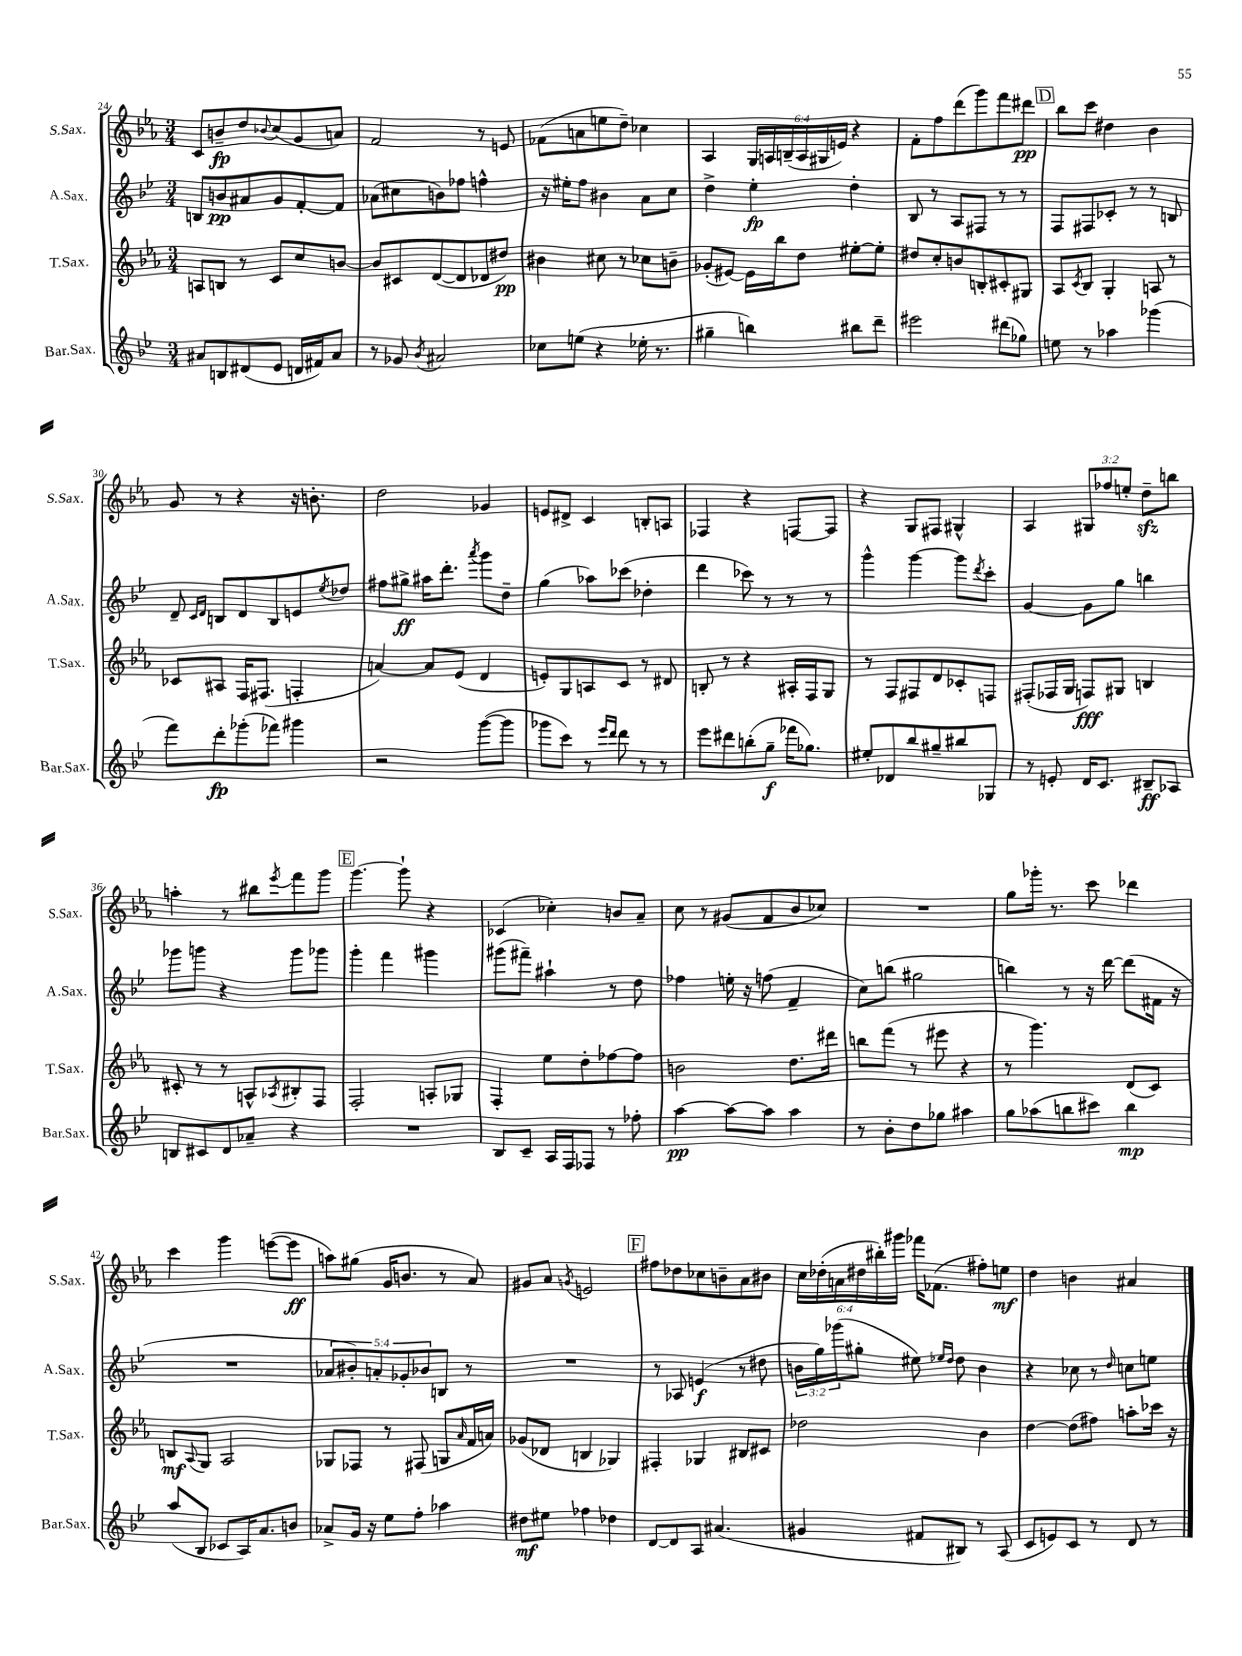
<<
\new StaffGroup <<
\new Staff = "s0" \with { instrumentName = "S.Sax." shortInstrumentName = "S.Sax." } {
    \clef treble \key ees \major \numericTimeSignature \time 3/4 \override Staff.TupletNumber.text = #tuplet-number::calc-fraction-text
    c'8 b'8--\fp d''8 \appoggiatura { bes'8 } c''8( g'8 a'8) |
    f'2 r8 e'8 |
    fes'8( a'8 e''8 d''8--) ces''4 |
    aes4 \tuplet 6/4 { g16 a16 b16--( a16 gis16 e'16) } r4 |
    f'8-. f''8 d'''8( g'''8) f'''8 dis'''8\pp |
    \mark \markup { \box "D" } bes''8 c'''8 dis''4 bes'4 |
    g'8 r8 r4 r16 b'8.-. |
    d''2 ges'4 |
    e'8 dis'8-> c'4 b8-. a8 |
    fes4 r4 f8~ f8 |
    r4 g8 fis8 gis4-^ |
    aes4 \tuplet 3/2 { gis8 fes''8 e''8-. } d''8--\sfz b''8 |
    a''4-. r8 bis''8 \acciaccatura { ees'''8 } f'''8 g'''8 |
    \mark \markup { \box "E" } g'''4.~ g'''8-! r4 |
    ces'4( ces''4-.) b'8 aes'8-- |
    c''8 r8 gis'8( f'8 bes'8 ces''8) |
    R2. |
    g''8 ges'''16-. r8. c'''8 des'''4 |
    c'''4 g'''4 e'''8~( e'''8\ff |
    a''8) gis''8( g'16 b'8. r8 aes'8) |
    gis'8 aes'8 \acciaccatura { g'8 } e'2 |
    \mark \markup { \box "F" } fis''8 des''8 ces''8 b'8-- aes'8 bis'8 |
    \tuplet 6/4 { c''16 des''16-.( a'16 dis''16 bis''16-.) gis'''16 } fes'''16 fes'8.( fis''8-.) e''8\mf |
    d''4 b'4 ais'4 \bar "|." |
}
\new Staff = "s1" \with { instrumentName = "A.Sax." shortInstrumentName = "A.Sax." } {
    \clef treble \key bes \major \numericTimeSignature \time 3/4 \override Staff.TupletNumber.text = #tuplet-number::calc-fraction-text
    b8 b'8\pp ais'8 g'8 f'8~-. f'8 |
    aes'8( cis''8 b'8) fes''8 f''4-^ |
    r16 eis''16-. f''8 bis'4 a'8 c''8 |
    d''4-> ees''4-.\fp d''4-. |
    bes8 r8 a8 fis8 r8 r8 |
    \mark \markup { \box "D" } f8 fis8 ces'8-. r8 r8 b8 |
    d'8-- \grace { c'16 d'16 } b8 d'8 b8 e'8 \acciaccatura { ees''8 } des''8 |
    fis''8 gis''8->\ff ais''16 d'''8.-. \acciaccatura { a'''8 } g'''8 d''8-- |
    g''4( aes''8) ces'''8( des''4-. |
    d'''4 ces'''8) r8 r8 r8 |
    g'''4-^ g'''4~ g'''8 \acciaccatura { d'''8 } c'''8-. |
    g'4~ g'8 g''8 b''4 |
    ges'''8 g'''8 r4 g'''8 ges'''8 |
    \mark \markup { \box "E" } g'''4-. f'''4 gis'''4 |
    gis'''8( fis'''8--) ais''4-! r8 d''8 |
    fes''4 e''16-. r16 f''8( f'4-- |
    c''8) b''8( gis''2 |
    b''4) r8 r16 d'''16~ d'''8( fis'16 r16 |
    R2. |
    \tuplet 5/4 { aes'8 bis'8-.) a'8-. ges'8-. bes'8 } b8 r8 |
    R2. |
    \mark \markup { \box "F" } r8 aes8 e'4\f( r8 dis''8 |
    \tuplet 3/2 { b'16 g''16) ges'''16( } gis''8-. eis''8) \grace { ees''16 d''16 } d''8 b'4 |
    r4 ces''8 r8 \grace { d''16 } c''8 e''8 \bar "|." |
}
\new Staff = "s2" \with { instrumentName = "T.Sax." shortInstrumentName = "T.Sax." } {
    \clef treble \key ees \major \numericTimeSignature \time 3/4
    a8 b8 r8 c'8 c''8 b'8~ |
    b'8 cis'8 d'8~( d'8 des'8 dis''8\pp) |
    bis'4 cis''8 r8 ces''8 b'8-- |
    ges'8-.( eis'8~) eis'16 bes''16 d''8 eis''8~-. eis''8-. |
    dis''8 c''8-. b'8 b8-. cis'8-. gis8 |
    \mark \markup { \box "D" } aes8 \acciaccatura { c'8 } bes8 g4-. a8 r8 |
    ces'8 ais8 f16 fis8.( f4-. |
    a'4~) a'8 ees'8( d'4 |
    e'8-.) g8 a8 c'8 r8 dis'8 |
    b8-. r8 r4 ais16-. f16 g8 |
    r8 f8 fis8 d'8 ces'8-. f8 |
    fis8-.( fes16 g16 f8\fff) gis8 b4 |
    cis'8-. r8 r8 a8-^ \acciaccatura { aes8 } bis8-. f8 |
    \mark \markup { \box "E" } f2-. a8-. ges8 |
    f4-. ees''8 d''8-. fes''8~ fes''8 |
    b'2 d''8. dis'''16 |
    b''8 f'''8( r8 eis'''8 r4 |
    r8 g'''4.) d'8( c'8) |
    b8\mf \appoggiatura { aes8 } g8 aes2 |
    ges8 fes8 r8 fis8( g8 \grace { aes'16 } f'16 a'16) |
    ges'8( des'8 b4 ges4) |
    \mark \markup { \box "F" } fis4-. ges4 bis8 cis'8 |
    des''2 bes'4 |
    d''4~ d''8( fis''8) a''8-. ces'''16 r16 \bar "|." |
}
\new Staff = "s3" \with { instrumentName = "Bar.Sax." shortInstrumentName = "Bar.Sax." } {
    \clef treble \key bes \major \numericTimeSignature \time 3/4
    ais'8 b8 dis'8( ees'8 d'16 fis'16) ais'8 |
    r8 ges'8 \acciaccatura { bes'8 } ais'2 |
    ces''8 e''8( r4 ees''16-. r8. |
    gis''4-- b''4) bis''8 d'''8-- |
    eis'''2 dis'''8( ges''8) |
    \mark \markup { \box "D" } e''8 r8 aes''4 ges'''4( |
    f'''8) d'''8-.\fp ges'''8-.( fes'''8) gis'''4 |
    r2 g'''8~( g'''8 |
    ges'''8 c'''8) r8 \grace { ees'''16 d'''16 } d'''8 r8 r8 |
    ees'''8 dis'''8 b''8-.( g''8--\f fes'''16 ges''8.) |
    eis''8-. des'8 bes''8 gis''8-- bis''8 ges8 |
    r8 e'8-. d'16 c'8. bis8--\ff aes8 |
    b8 cis'8 d'8 aes'8-- r4 |
    \mark \markup { \box "E" } R2. |
    bes8 c'8-- a16 f16 fes8 r8 fes''8-. |
    a''4~\pp a''8~ a''8 a''4 |
    r8 bes'8-. d''8 ges''8 ais''4 |
    g''8 aes''8( b''8 cis'''8) b''4\mp |
    a''8( bes8 ces'8 a16) a'8. b'8 |
    aes'8-> g'16 r16 ees''8 f''8-. aes''4 |
    dis''8\mf eis''8 fes''4 des''4 |
    \mark \markup { \box "F" } d'8~ d'8 a8 ais'4.( |
    gis'4 fis'8 bis8) r8 a8( |
    c'8 e'8) c'8 r8 d'8 r8 \bar "|." |
}
>>
>>
\layout { \context { \Score currentBarNumber = #24 } }
